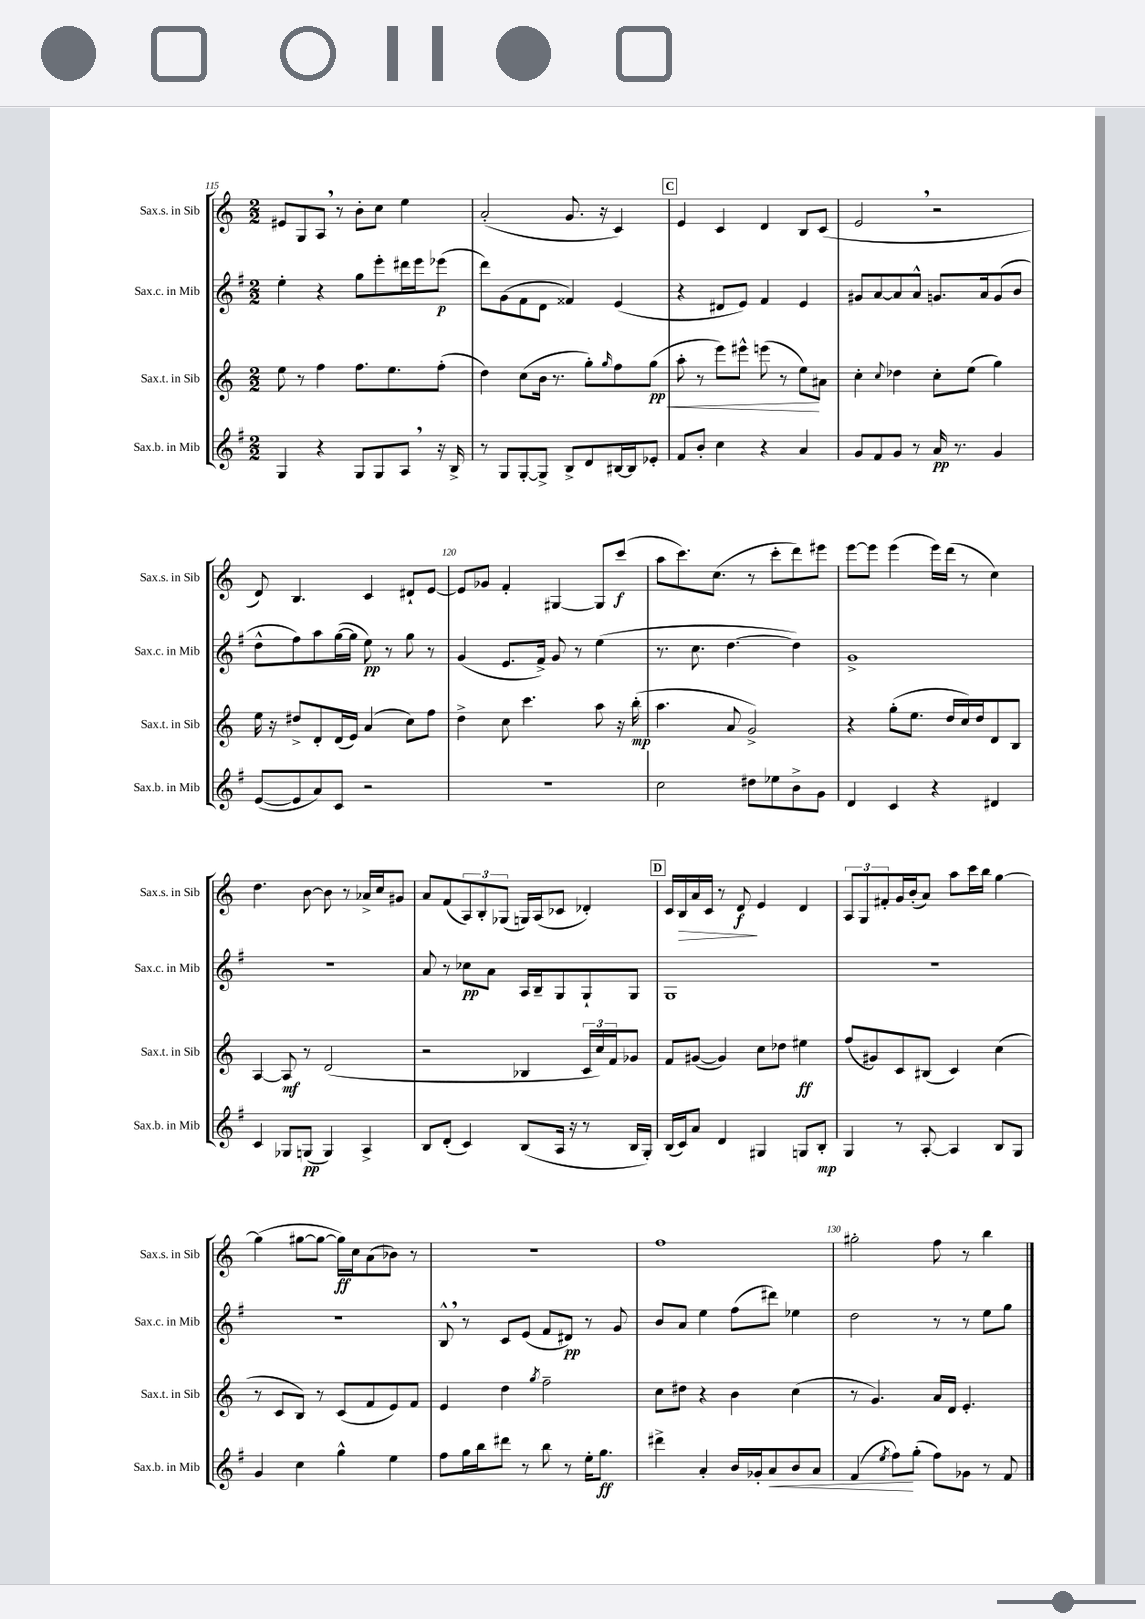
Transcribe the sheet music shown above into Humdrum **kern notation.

**kern	**kern	**kern	**kern
*staff4	*staff3	*staff2	*staff1
*clefG2	*clefG2	*clefG2	*clefG2
*k[f#]	*k[]	*k[f#]	*k[]
*M2/2	*M2/2	*M2/2	*M2/2
4G	8ee	4ee'	8e#
.	8r	.	8G
4r	4ff	4r	8A
.	.	.	8r
8G	8.ff	8gg	8b'
8G	.	8eee'	8cc
.	8.ee	.	.
8A	.	16ddd#	4ee
.	.	16eee	.
16r	(8ff'	(8eee-	.
16B^	.	.	.
=	=	=	=
8r	4dd)	8ddd)	(2a'
8G	.	(8g	.
[8G'	(8cc	8f#	.
8G^]	16b	8d	.
.	8.r	.	.
8B^	.	4f##)	8.g
8d	8gg')	.	.
.	.	.	16r
.	16qqgg	.	.
[16B#	8ff	(4e	4c)
16B#]	.	.	.
8e-'	(8gg	.	.
=	=	=	=
8f#	8aa'	4r	4e
8b'	8r	.	.
4cc	8eee)	8d#	4c
.	8eee#^^	8e)	.
4r	(8eee	4f#	4d
.	8r	.	.
4a	8ee)	4e	8B
.	8a#	.	(8c
=	=	=	=
8g	4cc'	8g#	2e
8f#	.	[8a	.
.	8qqcc	.	.
8g	4dd-	8a]	.
8r	.	8a^^	.
16a	8cc'	8.g	2r
8.r	.	.	.
.	(8ee	.	.
.	.	16a	.
4g	4gg)	(8g	.
.	.	8b	.
=	=	=	=
([8e	16ee	8dd^^	8d)
.	16r	.	.
8e]	8dd#^	8ff#)	4.B
8a)	8d'	8aa	.
8c	(16d	([16gg	.
.	16e)	16gg]	.
2r	(4a	8ee)	4c
.	.	8r	.
.	8cc)	8gg	8d#`
.	8ff	8r	[8e
=	=	=	=
1r	4dd^	(4g	8e]
.	.	.	8g-
.	8cc	8.e	4f'
.	4.ccc	.	.
.	.	16f#^)	.
.	.	8g	[4G#
.	.	8r	.
.	8aa	(4ee	8G#]
.	16r	.	(8ccc
.	(16bb'	.	.
=	=	=	=
2cc	4.aa	8.r	8aa
.	.	.	8.ccc)
.	.	8.cc	.
.	.	.	(8.cc
.	8a	[4.dd	.
8dd#	2g^)	.	8r
8ee-	.	.	8ccc'
8b^	.	4dd])	8ddd)
8g	.	.	8eee#
=	=	=	=
4d	4r	1g^	[8eee
.	.	.	8eee]
4c	(8gg'	.	(4eee
.	8.ee	.	.
4r	.	.	16eee)
.	16dd	.	(16ddd
.	16cc)	.	8r
.	16dd	.	.
4d#	8d	.	4cc)
.	8B	.	.
=	=	=	=
4c	[4A	1r	4.dd
8G-	8A]	.	.
(8G	8r	.	[8b
4G)	(2d	.	8b]
.	.	.	8r
4A^	.	.	16a-^
.	.	.	16cc
.	.	.	8g#
=	=	=	=
8B	2r	8a	8a
(8d'	.	8r	(8f
4c)	.	8cc-	12A)
.	.	.	12B'
.	.	8a	.
.	.	.	(12G-
(8B	4B-	16A	16G)
.	.	16B~	(16A
16A	.	8G	8c-
16r	.	.	.
8r	24c	8G`	4d-')
.	24cc)	.	.
.	24f	.	.
16B	8g-	8G	.
16G')	.	.	.
=	=	=	=
(16B	8f	1G	16c
16c)	.	.	16B
8a	([8g#	.	16a
.	.	.	16c
4d	4g#])	.	8r
.	.	.	8d
4G#	8cc	.	4e
.	8dd-	.	.
8G	4ee#	.	4d
8B'	.	.	.
=	=	=	=
4G	(8ff	1r	12A
.	.	.	12G
.	8g#)	.	.
.	.	.	12f#'
8r	8c	.	16g
.	.	.	(16b'
[8A'	(8B#	.	8a)
4A]	4c)	.	8aa
.	.	.	16ccc
.	.	.	16bb
8B	(4cc	.	[4gg
8G	.	.	.
=	=	=	=
4g	8r	1r	(4gg]
.	8c	.	.
4cc	8B)	.	[8gg#
.	8r	.	8gg#_
4gg^^	(8c	.	16gg#])
.	.	.	16cc
.	8f	.	(8a
4ee	8e)	.	8b-)
.	8f	.	8r
=	=	=	=
8ff#	4e	8B^^	1r
16gg	.	8r	.
16bb	.	.	.
8ddd#	4dd	8c	.
8r	.	(8e	.
.	8qgg	.	.
8bb	2ff~	8f#	.
8r	.	8d#)	.
16ee'	.	8r	.
8.gg	.	.	.
.	.	8g	.
=	=	=	=
4ddd#^	8cc	8b	1ff
.	8dd#	8a	.
4a'	4r	4ee	.
16b	4b	(8ff#	.
16g-'	.	.	.
8a	.	8ddd#)	.
8b	(4cc	4ee-	.
8a	.	.	.
=	=	=	=
(4f#	8r	2dd	2gg#'
.	4.g)	.	.
8qee	.	.	.
8ff#)	.	.	.
(8gg'	.	.	.
8ff#)	16a	8r	8ff
.	16d	.	.
8g-	4.e'	8r	8r
8r	.	8ee	4bb
8f#	.	8gg	.
==	==	==	==
*-	*-	*-	*-
